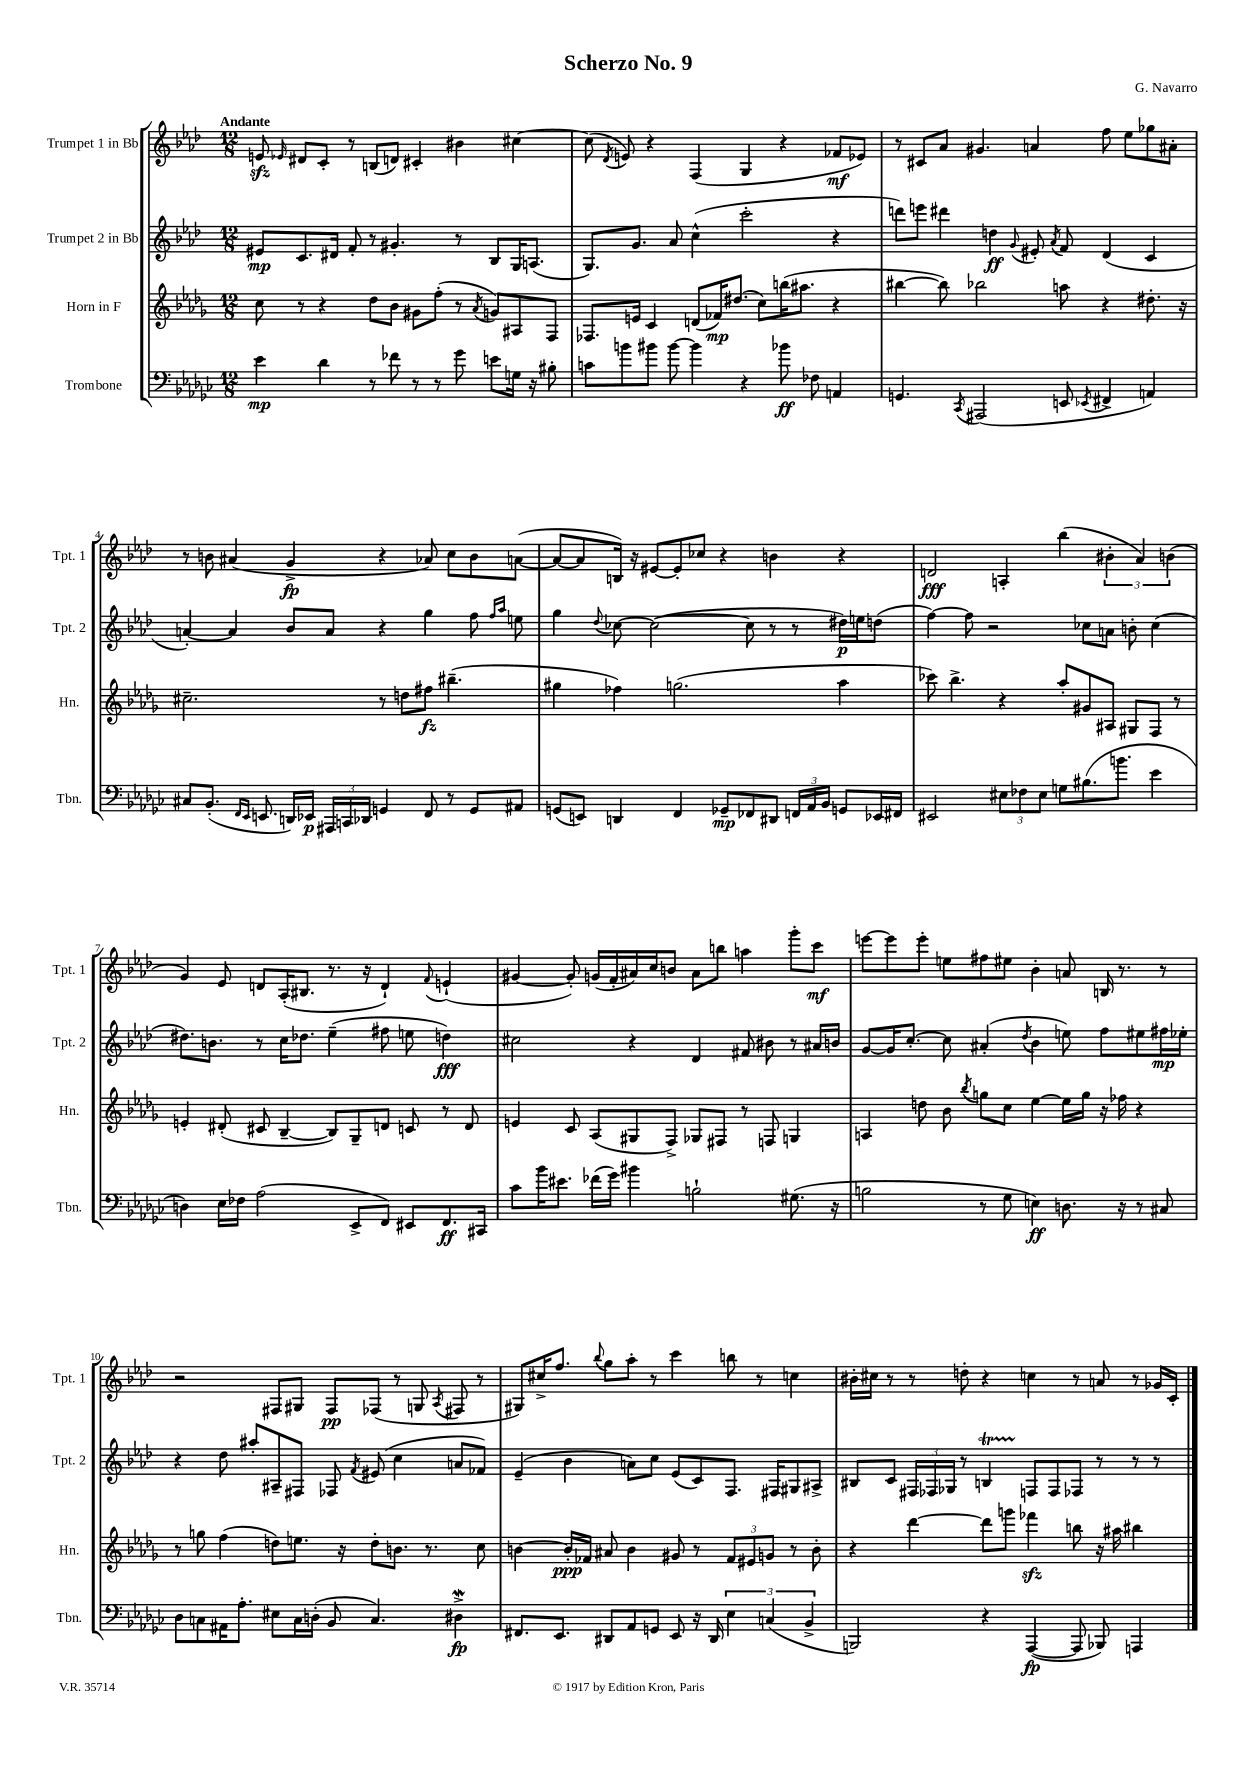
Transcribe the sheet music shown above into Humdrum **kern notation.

**kern	**kern	**kern	**kern
*staff4	*staff3	*staff2	*staff1
*clefF4	*clefG2	*clefG2	*clefG2
*k[b-e-a-d-g-c-]	*k[b-e-a-d-g-]	*k[b-e-a-d-]	*k[b-e-a-d-]
*M12/8	*M12/8	*M12/8	*M12/8
4e-	8cc	8e#	8e
.	.	.	16qqe-
.	8r	8.c	8d#
4d-	4r	.	8c'
.	.	16d#	.
.	.	8f'	8r
8r	8dd-	8r	(8B
8f-	8b-	4.g#'	8d)
8r	8g#	.	4c#'
8r	(8ff'	.	.
8g-	8r	8r	4b#
.	8qa-	.	.
8e	8g)	8B-	.
16G	8A#	16G	[4cc#
16r	.	(8.A	.
8B#'	8F	.	.
=	=	=	=
8c	8.F-	8.G)	(8cc#]
.	.	.	8qd-
8b	.	.	8e)
.	16e	8.g	.
8b#	4c	.	4r
[8b#	.	8a-	.
4b#]	(8d	(4cc^^	(4F
.	16f-)	.	.
.	(8.dd#	.	.
4r	.	2ccc'	4G
.	8cc)	.	.
8b-	(16bb	.	4r
.	8.aa#	.	.
8F-	.	.	.
4AA	4r	4r	8f-
.	.	.	8e-)
=	=	=	=
4.GG	[4bb#	8ddd)	8r
.	.	8eee	8c#
.	8bb#])	4ddd#	8a-
8qCC-	.	.	.
(2AAA#	2bb-	.	4.g#
.	.	4dd	.
.	.	8qqg	.
.	.	8e#'	4a
.	.	8qa-	.
8EE	8aa	8f	.
8qEE-	.	.	.
4FF#^	4r	(4d-	8ff
.	.	.	8ee-
4AA)	8.dd#'	4c	8gg-
.	.	.	8a#'
.	16r	.	.
=	=	=	=
8C#	2.cc#~	[4a')	8r
(8.BB-'	.	.	8b
.	.	4a]	(4a#
16qqFF	.	.	.
16qqEE-	.	.	.
8.EE	.	.	.
16DD)	.	8b-	4g^
16EE-	.	.	.
24AAA#	.	8a	.
24CC	.	.	.
24DD-	.	.	.
4GG	8r	4r	4r
.	8dd	.	.
8FF	8ff#	4gg	8a-)
8r	(4.bb#~	.	8cc
8GG	.	8ff	8b
.	.	16qqff	.
.	.	16qqaa-	.
8AA#	.	8ee	([8a
=	=	=	=
(8GG	4gg#	4gg	8a_
8EE)	.	.	8a]
.	.	8qqdd-	.
4DD	4ff-)	[8cc-	16B)
.	.	.	16r
.	.	(2cc-_	[8e#
4FF	(2.gg	.	8e#']
.	.	.	8cc-
8GG-~	.	.	4r
8FF-	.	8cc-]	.
8DD#	.	8r	4b
24FF	.	8r	.
24AA-	.	.	.
24BB-	.	.	.
8GG	4aa-	16dd#)	4r
.	.	16ee	.
16EE-	.	(8dd	.
16FF#	.	.	.
=	=	=	=
2EE#	8ccc-)	[4ff)	2d
.	4.bb-^	.	.
.	.	8ff]	.
.	.	2r	.
12E#	4r	.	4A'
12F-	.	.	.
12E#	.	.	.
8G	8aa-'	.	(4bb-
(8.B#	8g#	8cc-	.
.	8A#	8a	6b#'
8.b	.	.	.
.	8G#	8b'	.
.	.	.	6a-)
4e-	8F	(4cc-	.
.	.	.	(6b
.	8r	.	.
=	=	=	=
4D)	4e'	8.dd#)	4g)
.	.	8.b	.
16E-	(8d#'	.	8e-
16F-	.	.	.
(2A-	8c#	8r	8d
.	[4B-~	16cc	(16A-'
.	.	8.dd-	8.B#
.	8B-])	(4ee-~	8.r
8EE-^	8G-~	.	.
.	.	.	16r
8FF)	8d	8ff#	4d`)
8EE#	8c	8ee	.
.	.	.	8qqf
8.FF	8r	4dd)	(4e`
.	8d	.	.
16CC#	.	.	.
=	=	=	=
8c-	4e	2cc#	[4g#
16b-	.	.	.
8.e#	.	.	.
.	8c	.	8g#'])
(16f-	(8A-	.	(16g
16g-)	.	.	16f'
4b#	8G#	4r	16a#)
.	.	.	16cc
.	8F^)	.	8b
2B`	8G-	4d-	8a#
.	8F#	.	8bb
.	8r	8f#	4aa
.	8F	8b#	.
(8.G#	4G	8r	8ggg'
.	.	16a#	8ccc
16r	.	16b	.
=	=	=	=
2B	4A	[8g	[8eee
.	.	16g]	8eee]
.	.	[8.cc'	.
.	8dd	.	8eee'
.	8b-	8cc]	8ee
.	8qbb-	.	.
8r	8gg	(4a#'	8ff#
8G-	8cc	.	8ee#
.	.	8qdd-	.
4E)	[4ee-	4b-	4b-'
8.D	16ee-]	8ee)	8a
.	16gg	.	.
.	16r	8ff	16B
16r	16ff-	.	8.r
8r	4r	8ee#	.
8C#	.	16ff#	8r
.	.	16ee-'	.
=	=	=	=
8D-	8r	4r	2r
8C	8gg	.	.
16AA#	(4ff	8dd-	.
8.A-'	.	.	.
.	.	8aa#'	.
8E#	8dd)	8A#~	8F#
16C	8.ee	8F#	8G#
(16D'	.	.	.
8BB-	.	8F-	8F#
.	16r	.	.
.	.	8qf	.
4.C)	8dd'	(8e#	(8F-
.	8.b	4cc	8r
.	.	.	8G
.	8.r	.	.
.	.	.	8qA-
4D#^	.	8a	8F#
.	8cc	8f-)	8r
=	=	=	=
8.FF#	[4b	(4e-~	8G#)
.	.	.	16cc#^
8.EE-	.	.	8.ff
.	16b']	4b-	.
.	16f-	.	.
.	.	.	8qqbb-
8DD#	8a#	.	8gg
8AA-	4b	8a)	8aa-'
8GG	.	8cc	8r
8EE-	8g#	(8e-	4ccc
16r	8r	8c)	.
16DD#	.	.	.
6E-	12f-	8.F	8bb
.	12e#	.	.
.	.	.	8r
(6C	12g	.	.
.	.	16F#	.
.	8r	8G#	4cc
6BB-^	.	.	.
.	8b'	8A#^	.
=	=	=	=
2BBB)	4r	8B#	16b#'
.	.	.	16cc#
.	.	8c	8r
.	[4ddd-	24F#	8r
.	.	24F-	.
.	.	24G-	.
.	.	8r	8dd'
4r	8ddd-]	4B	4r
.	8ggg	.	.
([4AAA-	4fff-	8F	4cc
.	.	8F	.
8AAA-]	8bb	8F-	8r
8BBB-)	16r	8r	8a
.	16aa#	.	.
4AAA	4bb#	8r	8r
.	.	8r	16g-
.	.	.	16c'
==	==	==	==
*-	*-	*-	*-
